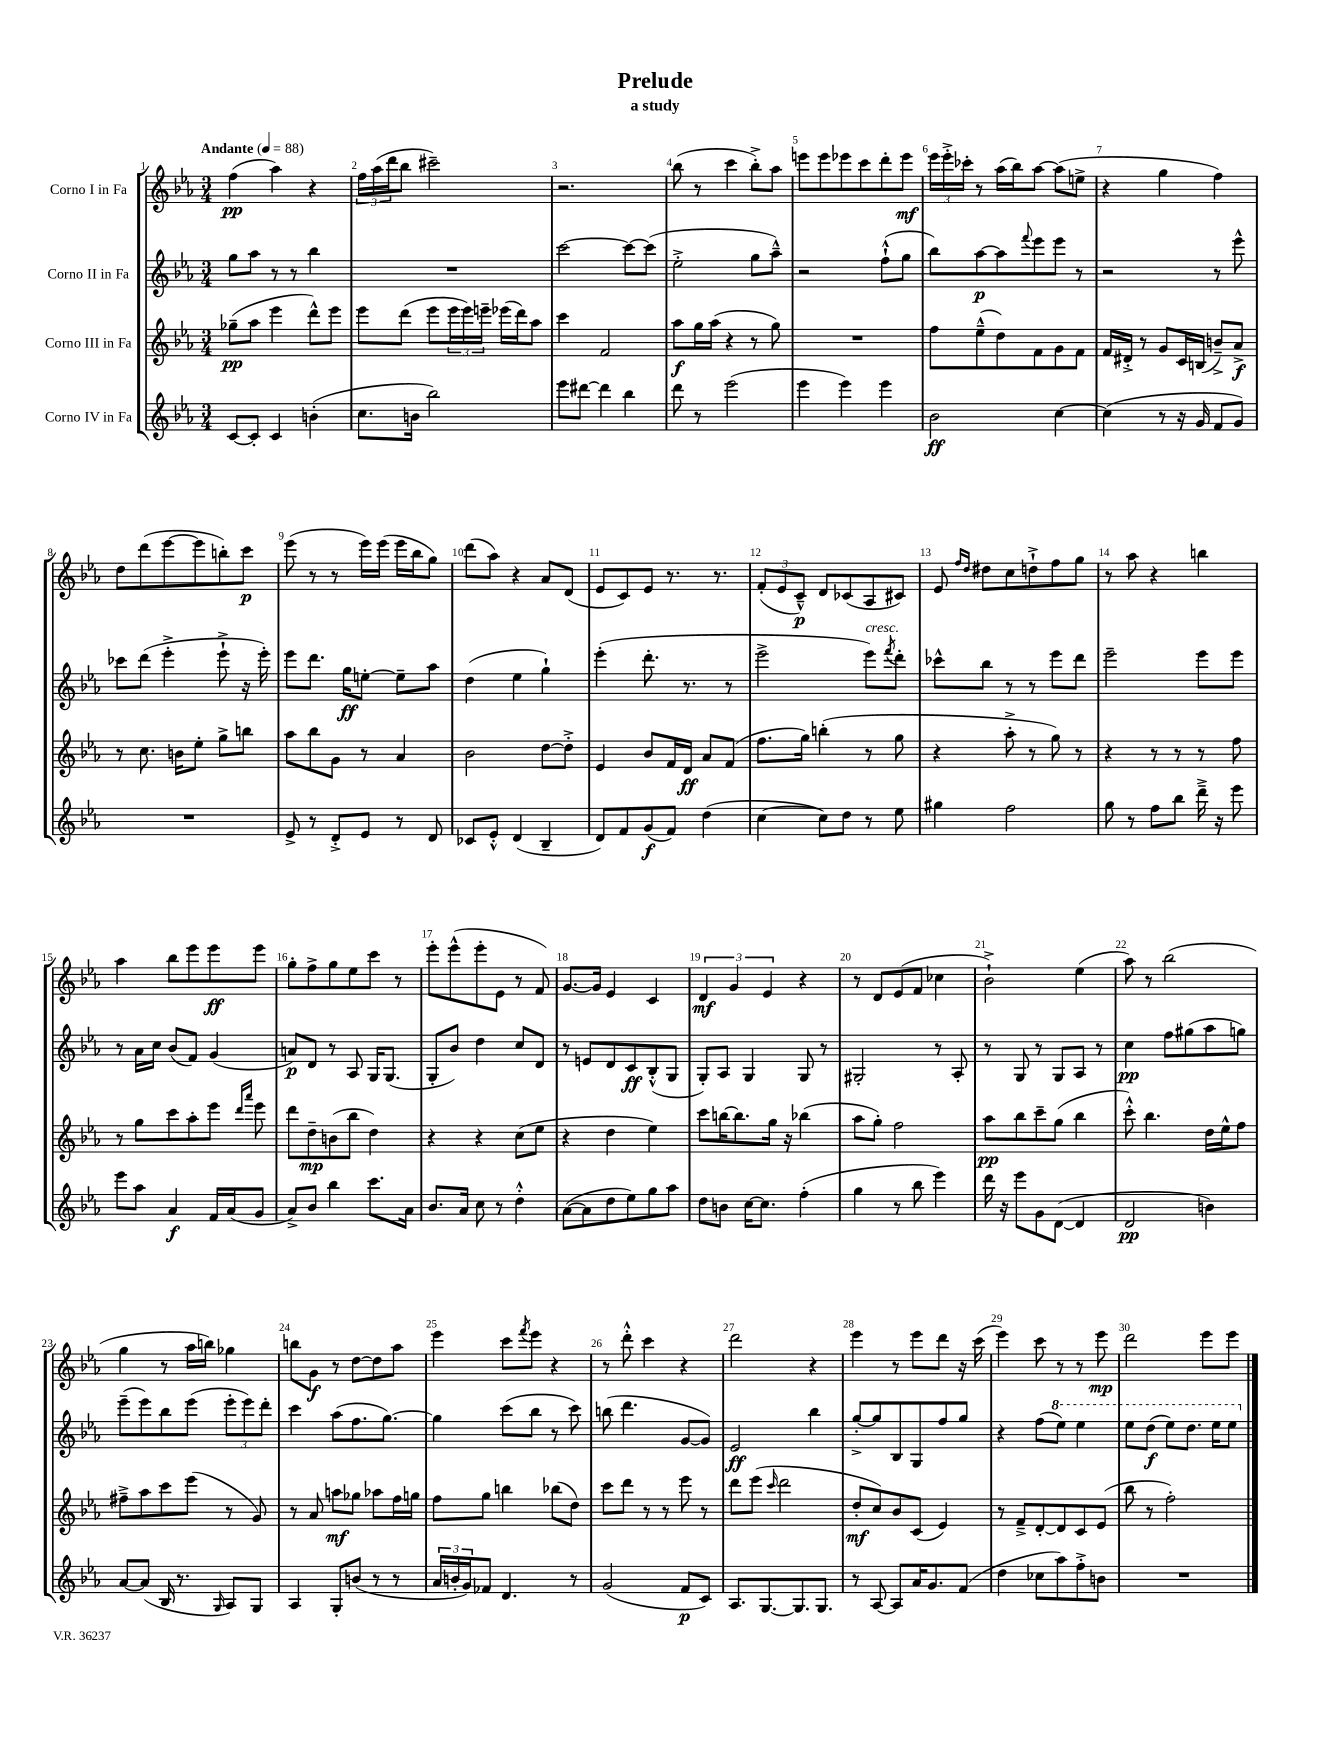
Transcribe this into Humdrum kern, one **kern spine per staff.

**kern	**dynam	**kern	**dynam	**kern	**dynam	**kern	**dynam
*part4	*part4	*part3	*part3	*part2	*part2	*part1	*part1
*staff4	*staff4	*staff3	*staff3	*staff2	*staff2	*staff1	*staff1
*I"Corno IV in Fa	*	*I"Corno III in Fa	*	*I"Corno II in Fa	*	*I"Corno I in Fa	*
*clefG2	*	*clefG2	*	*clefG2	*	*clefG2	*
*k[b-e-a-]	*	*k[b-e-a-]	*	*k[b-e-a-]	*	*k[b-e-a-]	*
*M3/4	*	*M3/4	*	*M3/4	*	*M3/4	*
*MM88	*	*MM88	*	*MM88	*	*MM88	*
=1	=1	=1	=1	=1	=1	=1	=1
!	!	!	!	!	!	!LO:TX:a:B:t=Andante	!
[8c/L	.	(8gg-X~\L	pp	8gg\L	.	(4ff\	pp
8c'/J]	.	8aa-\J	.	8aa-\J	.	.	.
4c/	.	4eee-\	.	8r	.	4aa-\)	.
.	.	.	.	8r	.	.	.
(4bn'\	.	8ddd^^\L)	.	4bb-\	.	4r	.
.	.	8eee-\J	.	.	.	.	.
=2	=2	=2	=2	=2	=2	=2	=2
8.cc\L	.	8eee-\L	.	2.r	.	24ff\LL	.
.	.	.	.	.	.	(24aa-\	.
.	.	.	.	.	.	24ddd\J	.
.	.	(8ddd\J	.	.	.	8bb-\J	.
16bn\Jk	.	.	.	.	.	.	.
2bb-\)	.	8eee-\L	.	.	.	2ccc#X~\)	.
.	.	24eee-\L	.	.	.	.	.
.	.	24eee-\)	.	.	.	.	.
.	.	24eeen~\JJ	.	.	.	.	.
.	.	(16eee-X\LL	.	.	.	.	.
.	.	16ddd\J)	.	.	.	.	.
.	.	8aa-\J	.	.	.	.	.
=3	=3	=3	=3	=3	=3	=3	=3
8eee-\L	.	4ccc\	.	[2ccc\	.	2.r	.
[8ddd#X\J	.	.	.	.	.	.	.
4ddd#\]	.	2f/	.	.	.	.	.
4bb-\	.	.	.	8ccc\L_	.	.	.
.	.	.	.	(8ccc\J]	.	.	.
=4	=4	=4	=4	=4	=4	=4	=4
8ddd\	.	8aa-\L	f	2ee-'^\	.	(8bb-\	.
8r	.	16gg\L	.	.	.	8r	.
.	.	(16aa-\JJ	.	.	.	.	.
(2eee-\	.	4r	.	.	.	4ccc\	.
.	.	8r	.	8gg\L	.	8bb-'^\L)	.
.	.	8gg\)	.	8aa-~^^\J)	.	8aa-\J	.
=5	=5	=5	=5	=5	=5	=5	=5
4eee-\	.	2.r	.	2r	.	8eeen\L	.
.	.	.	.	.	.	8eee\	.
4eee-\)	.	.	.	.	.	8eee-X\	.
.	.	.	.	.	.	8ccc\	.
4eee-\	.	.	.	(8ff`^^\L	.	8ddd'\	.
.	.	.	.	8gg\J	.	8eee-\J	mf
=6	=6	=6	=6	=6	=6	=6	=6
2b-\	ff	8ff\L	.	8bb-\L)	.	24eee-\LL	.
.	.	.	.	.	.	24eee-'^\	.
.	.	.	.	.	.	24ccc-X'\JJ	.
.	.	(8ee-~^^\	.	[8aa-\	p	8r	.
.	.	8dd\)	.	8aa-\]	.	(16aa-\LL	.
.	.	.	.	.	.	16bb-\J)	.
.	.	.	.	8qqfff/	.	.	.
.	.	8f\	.	8eee-\	.	[8aa-\J	.
[4cc\	.	8g\	.	8eee-\J	.	(8aa-\L]	.
.	.	8f\J	.	8r	.	8een^\J	.
=7	=7	=7	=7	=7	=7	=7	=7
(4cc\]	.	16f/LL	.	2r	.	4r	.
.	.	16d#X'^/JJ	.	.	.	.	.
.	.	8r	.	.	.	.	.
8r	.	8g/L	.	.	.	4gg\	.
16r	.	16c/L	.	.	.	.	.
16g/	.	(16Bn/JJ	.	.	.	.	.
8f/L	.	8bn~^/L)	.	8r	.	4ff\)	.
8g/J)	.	8a-^/J	f	8eee-^^\	.	.	.
!!LO:LB:g=z
=8	=8	=8	=8	=8	=8	=8	=8
2.r	.	8r	.	8ccc-X\L	.	8dd\L	.
.	.	8.cc\	.	(8ddd\J	.	(8ddd\	.
.	.	.	.	4eee-'^\	.	[8eee-\	.
.	.	16bn\KL	.	.	.	.	.
.	.	8ee-'\J	.	.	.	8eee-\]	.
.	.	8gg^\L	.	8eee-`^\	.	8bbn'\)	.
.	.	8bbn\J	.	16r	.	8ccc\J	p
.	.	.	.	16eee-'\)	.	.	.
=9	=9	=9	=9	=9	=9	=9	=9
8e-^/	.	8aa-\L	.	8eee-\L	.	(8eee-\	.
8r	.	8bb-\	.	8.ddd\J	.	8r	.
8d'^/L	.	8g\J	.	.	.	8r	.
.	.	.	.	16gg\KL	ff	.	.
8e-/J	.	8r	.	[8een'\J	.	16eee-\LL)	.
.	.	.	.	.	.	(16eee-\JJ	.
8r	.	4a-/	.	8ee~\L]	.	16eee-\LL	.
.	.	.	.	.	.	16bb-\J	.
8d/	.	.	.	8aa-\J	.	8gg\J)	.
=10	=10	=10	=10	=10	=10	=10	=10
8c-X/L	.	2b-\	.	(4dd\	.	(8ddd\L	.
8e-'^^/J	.	.	.	.	.	8aa-\J)	.
(4d/	.	.	.	4ee-\	.	4r	.
4B-~/	.	[8dd\L	.	4gg`\)	.	8a-/L	.
.	.	8dd'^\J]	.	.	.	(8d/J	.
=11	=11	=11	=11	=11	=11	=11	=11
8d/L)	.	4e-/	.	(4eee-'\	.	8e-/L	.
8f/	.	.	.	.	.	8c/)	.
(8g/	f	8b-/L	.	8.ddd'\	.	8e-/J	.
8f/J)	.	16f/L	.	.	.	8.r	.
.	.	16d/JJ	ff	8.r	.	.	.
(4dd\	.	8a-/L	.	.	.	.	.
.	.	.	.	.	.	8.r	.
.	.	(8f/J	.	8r	.	.	.
=12	=12	=12	=12	=12	=12	=12	=12
[4cc\	.	8.ff\L	.	2eee-^\	.	(12f'/L	.
.	.	.	.	.	.	12e-/	.
.	.	.	.	.	.	12c~^^/J)	p
.	.	16gg\Jk)	.	.	.	.	.
8cc\L])	.	(4bbn'\	.	.	.	8d/L	.
8dd\J	.	.	.	.	.	(8c-X/	.
!	!	!	!	!LO:TX:a:i:t=cresc.	!	!	!
8r	.	8r	.	8eee-\L)	.	8A-/	.
.	.	.	.	8qfff/	.	.	.
8ee-\	.	8gg\	.	8ddd'\J	.	8c#X/J)	.
=13	=13	=13	=13	=13	=13	=13	=13
4gg#X\	.	4r	.	8ccc-X^^\L	.	8e-/	.
.	.	.	.	.	.	16qqff/LL	.
.	.	.	.	.	.	16qqdd/JJ	.
.	.	.	.	8bb-\J	.	8dd#X\L	.
2ff\	.	8aa-'^\	.	8r	.	8cc\	.
.	.	8r	.	8r	.	8ddn`^\	.
.	.	8gg\)	.	8eee-\L	.	8ff\	.
.	.	8r	.	8ddd\J	.	8gg\J	.
=14	=14	=14	=14	=14	=14	=14	=14
8gg\	.	4r	.	2eee-~\	.	8r	.
8r	.	.	.	.	.	8aa-\	.
8ff\L	.	8r	.	.	.	4r	.
8bb-\J	.	8r	.	.	.	.	.
16ddd~^\	.	8r	.	8eee-\L	.	4bbn\	.
16r	.	.	.	.	.	.	.
8eee-\	.	8ff\	.	8eee-\J	.	.	.
!!LO:LB:g=z
=15	=15	=15	=15	=15	=15	=15	=15
8eee-\L	.	8r	.	8r	.	4aa-\	.
8aa-\J	.	8gg\L	.	16a-\LL	.	.	.
.	.	.	.	16cc\JJ	.	.	.
4a-/	f	8ccc\	.	(8b-/L	.	8bb-\L	.
.	.	8aa-'\	.	8f/J)	.	8eee-\	.
16f/LL	.	8eee-\J	.	(4g/	.	8eee-\	ff
(16a-/J	.	.	.	.	.	.	.
.	.	16qqddd/LL	.	.	.	.	.
.	.	16qqaaa-/JJ	.	.	.	.	.
8g/J	.	8eee-\	.	.	.	8eee-\J	.
=16	=16	=16	=16	=16	=16	=16	=16
8a-^/L)	.	8ddd\L	.	8an/L)	p	8gg'\L	.
8b-/J	.	8dd~\	mp	8d/J	.	8ff^\	.
4bb-\	.	(8bn\	.	8r	.	8gg\	.
.	.	8bb-\J	.	8A-/	.	8ee-\	.
8.ccc\L	.	4dd\)	.	16G/KL	.	8ccc\J	.
.	.	.	.	(8.G/J	.	.	.
.	.	.	.	.	.	8r	.
16a-\Jk	.	.	.	.	.	.	.
=17	=17	=17	=17	=17	=17	=17	=17
8.b-/L	.	4r	.	8G'/L	.	8eee-'\L	.
.	.	.	.	8b-/J)	.	(8eee-^^\	.
16a-/Jk	.	.	.	.	.	.	.
8cc\	.	4r	.	4dd\	.	8eee-'\	.
8r	.	.	.	.	.	8e-\J	.
4dd'^^\	.	(8cc\L	.	8cc/L	.	8r	.
.	.	8ee-\J	.	8d/J	.	8f/)	.
=18	=18	=18	=18	=18	=18	=18	=18
([8a-\L	.	4r	.	8r	.	[8.g/L	.
8a-\]	.	.	.	8en/L	.	.	.
.	.	.	.	.	.	16g/Jk]	.
8dd\	.	4dd\	.	8d/	.	4e-/	.
8ee-\)	.	.	.	8c/	ff	.	.
8gg\	.	4ee-\)	.	(8B-'^^/	.	4c/	.
8aa-\J	.	.	.	8G/J	.	.	.
=19	=19	=19	=19	=19	=19	=19	=19
8dd\L	.	8ccc\L	.	8G'/L)	.	6d/	mf
8bn\J	.	[16bbn\K	.	8A-/J	.	.	.
.	.	.	.	.	.	6g/	.
.	.	8.bb\]	.	.	.	.	.
[16cc\KL	.	.	.	4G/	.	.	.
8.cc\J]	.	.	.	.	.	.	.
.	.	.	.	.	.	6e-/	.
.	.	16gg\Jk	.	.	.	.	.
.	.	16r	.	.	.	.	.
(4ff'\	.	(4bb-X\	.	8G/	.	4r	.
.	.	.	.	8r	.	.	.
=20	=20	=20	=20	=20	=20	=20	=20
4gg\	.	8aa-\L	.	2G#X'/	.	8r	.
.	.	8gg'\J)	.	.	.	8d/L	.
8r	.	2ff\	.	.	.	(8e-/	.
8bb-\	.	.	.	.	.	8f/J	.
4eee-\)	.	.	.	8r	.	4cc-X\	.
.	.	.	.	8A-'/	.	.	.
=21	=21	=21	=21	=21	=21	=21	=21
16ddd\	.	8aa-\L	pp	8r	.	2b-`^\)	.
16r	.	.	.	.	.	.	.
8eee-\L	.	8bb-\	.	8G/	.	.	.
8g\	.	8ccc~\	.	8r	.	.	.
([8d\J	.	(8gg\J	.	8G/L	.	.	.
4d/]	.	4bb-\	.	8A-/J	.	(4ee-\	.
.	.	.	.	8r	.	.	.
=22	=22	=22	=22	=22	=22	=22	=22
2d/	pp	8ccc'^^\)	.	4cc\	pp	8aa-\)	.
.	.	4.bb-\	.	.	.	8r	.
.	.	.	.	8ff\L	.	(2bb-\	.
.	.	.	.	(8gg#X\	.	.	.
4bn\)	.	16dd\LL	.	8aa-\	.	.	.
.	.	16ee-^^\J	.	.	.	.	.
.	.	8ff\J	.	8ggn\J)	.	.	.
!!LO:LB:g=z
=23	=23	=23	=23	=23	=23	=23	=23
[8a-/L	.	8ff#X~^\L	.	(8eee-~\L	.	4gg\	.
(8a-/J]	.	8aa-\	.	8eee-\)	.	.	.
16B-/	.	8ccc\	.	8bb-\	.	8r	.
8.r	.	.	.	.	.	.	.
.	.	(8eee-\J	.	(8eee-\J	.	16aa-\LL	.
.	.	.	.	.	.	16bbn\JJ)	.
16qqG/	.	.	.	.	.	.	.
8A-/L)	.	8r	.	12eee-'\L	.	4gg-X\	.
.	.	.	.	12eee-\)	.	.	.
8G/J	.	8g/)	.	.	.	.	.
.	.	.	.	12ddd'\J	.	.	.
=24	=24	=24	=24	=24	=24	=24	=24
4A-/	.	8r	.	4ccc\	.	8bbn\L	.
.	.	8a-/	.	.	.	8g\J	f
8G'/L	.	8aan\L	mf	(8aa-\L	.	8r	.
(8bn/J	.	8gg-X\J	.	8.ff\	.	[8dd\L	.
8r	.	8aa-X\L	.	.	.	8dd\]	.
.	.	.	.	[8.gg\J)	.	.	.
8r	.	16ff\L	.	.	.	8aa-\J	.
.	.	16ggn\JJ	.	.	.	.	.
=25	=25	=25	=25	=25	=25	=25	=25
24a-/LL	.	8ff\L	.	4gg\]	.	4eee-\	.
24bn'/	.	.	.	.	.	.	.
24g/J)	.	.	.	.	.	.	.
8f-X/J	.	8gg\J	.	.	.	.	.
4.d/	.	4bbn\	.	(8ccc\L	.	8ccc\L	.
.	.	.	.	.	.	8qfff/	.
.	.	.	.	8bb-\J	.	8eee-\J	.
.	.	(8bb-X\L	.	8r	.	4r	.
8r	.	8dd\J)	.	8ccc\)	.	.	.
=26	=26	=26	=26	=26	=26	=26	=26
(2g/	.	8ccc\L	.	(8bbn\	.	8r	.
.	.	8ddd\J	.	4.ddd\	.	8ddd'^^\	.
.	.	8r	.	.	.	4ccc\	.
.	.	8r	.	.	.	.	.
8f/L	p	8eee-\	.	[8g/L	.	4r	.
8c/J)	.	8r	.	8g/J])	.	.	.
=27	=27	=27	=27	=27	=27	=27	=27
8.A-/L	.	8ddd\L	.	2e-/	ff	2ddd\	.
.	.	(8eee-\J	.	.	.	.	.
[8.G/	.	.	.	.	.	.	.
.	.	16qqccc/	.	.	.	.	.
.	.	2ddd\	.	.	.	.	.
8.G/]	.	.	.	.	.	.	.
.	.	.	.	4bb-\	.	4r	.
8.G/J	.	.	.	.	.	.	.
=28	=28	=28	=28	=28	=28	=28	=28
8r	.	8dd'/L	mf	[8gg'^/L	.	4eee-\	.
[8A-/	.	8cc/)	.	8gg/]	.	.	.
8A-/L]	.	8b-/	.	8B-/	.	8r	.
16a-/K	.	(8c/J	.	8G/	.	8eee-\L	.
8.g/	.	.	.	.	.	.	.
.	.	4e-/)	.	8ff/	.	8ddd\J	.
(8f/J	.	.	.	8gg/J	.	16r	.
.	.	.	.	.	.	(16ccc\	.
=29	=29	=29	=29	=29	=29	=29	=29
4dd\	.	8r	.	4r	.	4eee-\)	.
.	.	8f~^/L	.	.	.	.	.
8cc-X\L	.	[8d'/	.	(8ff\L	.	8ccc\	.
*	*	*	*	*8va	*	*	*
8aa-\)	.	8d/]	.	8eee-\J)	.	8r	.
8ff'^\	.	8c/	.	4eee-\	.	8r	.
8bn\J	.	(8e-/J	.	.	.	8eee-\	mp
=30	=30	=30	=30	=30	=30	=30	=30
2.r	.	8bb-\	.	8eee-\L	.	2ddd\	.
.	.	8r	.	(8ddd\J	f	.	.
.	.	2ff'\)	.	8eee-\L)	.	.	.
.	.	.	.	8.ddd\J	.	.	.
.	.	.	.	.	.	8eee-\L	.
.	.	.	.	16eee-\KL	.	.	.
.	.	.	.	8eee-\J	.	8eee-\J	.
*	*	*	*	*X8va	*	*	*
==	==	==	==	==	==	==	==
*-	*-	*-	*-	*-	*-	*-	*-
